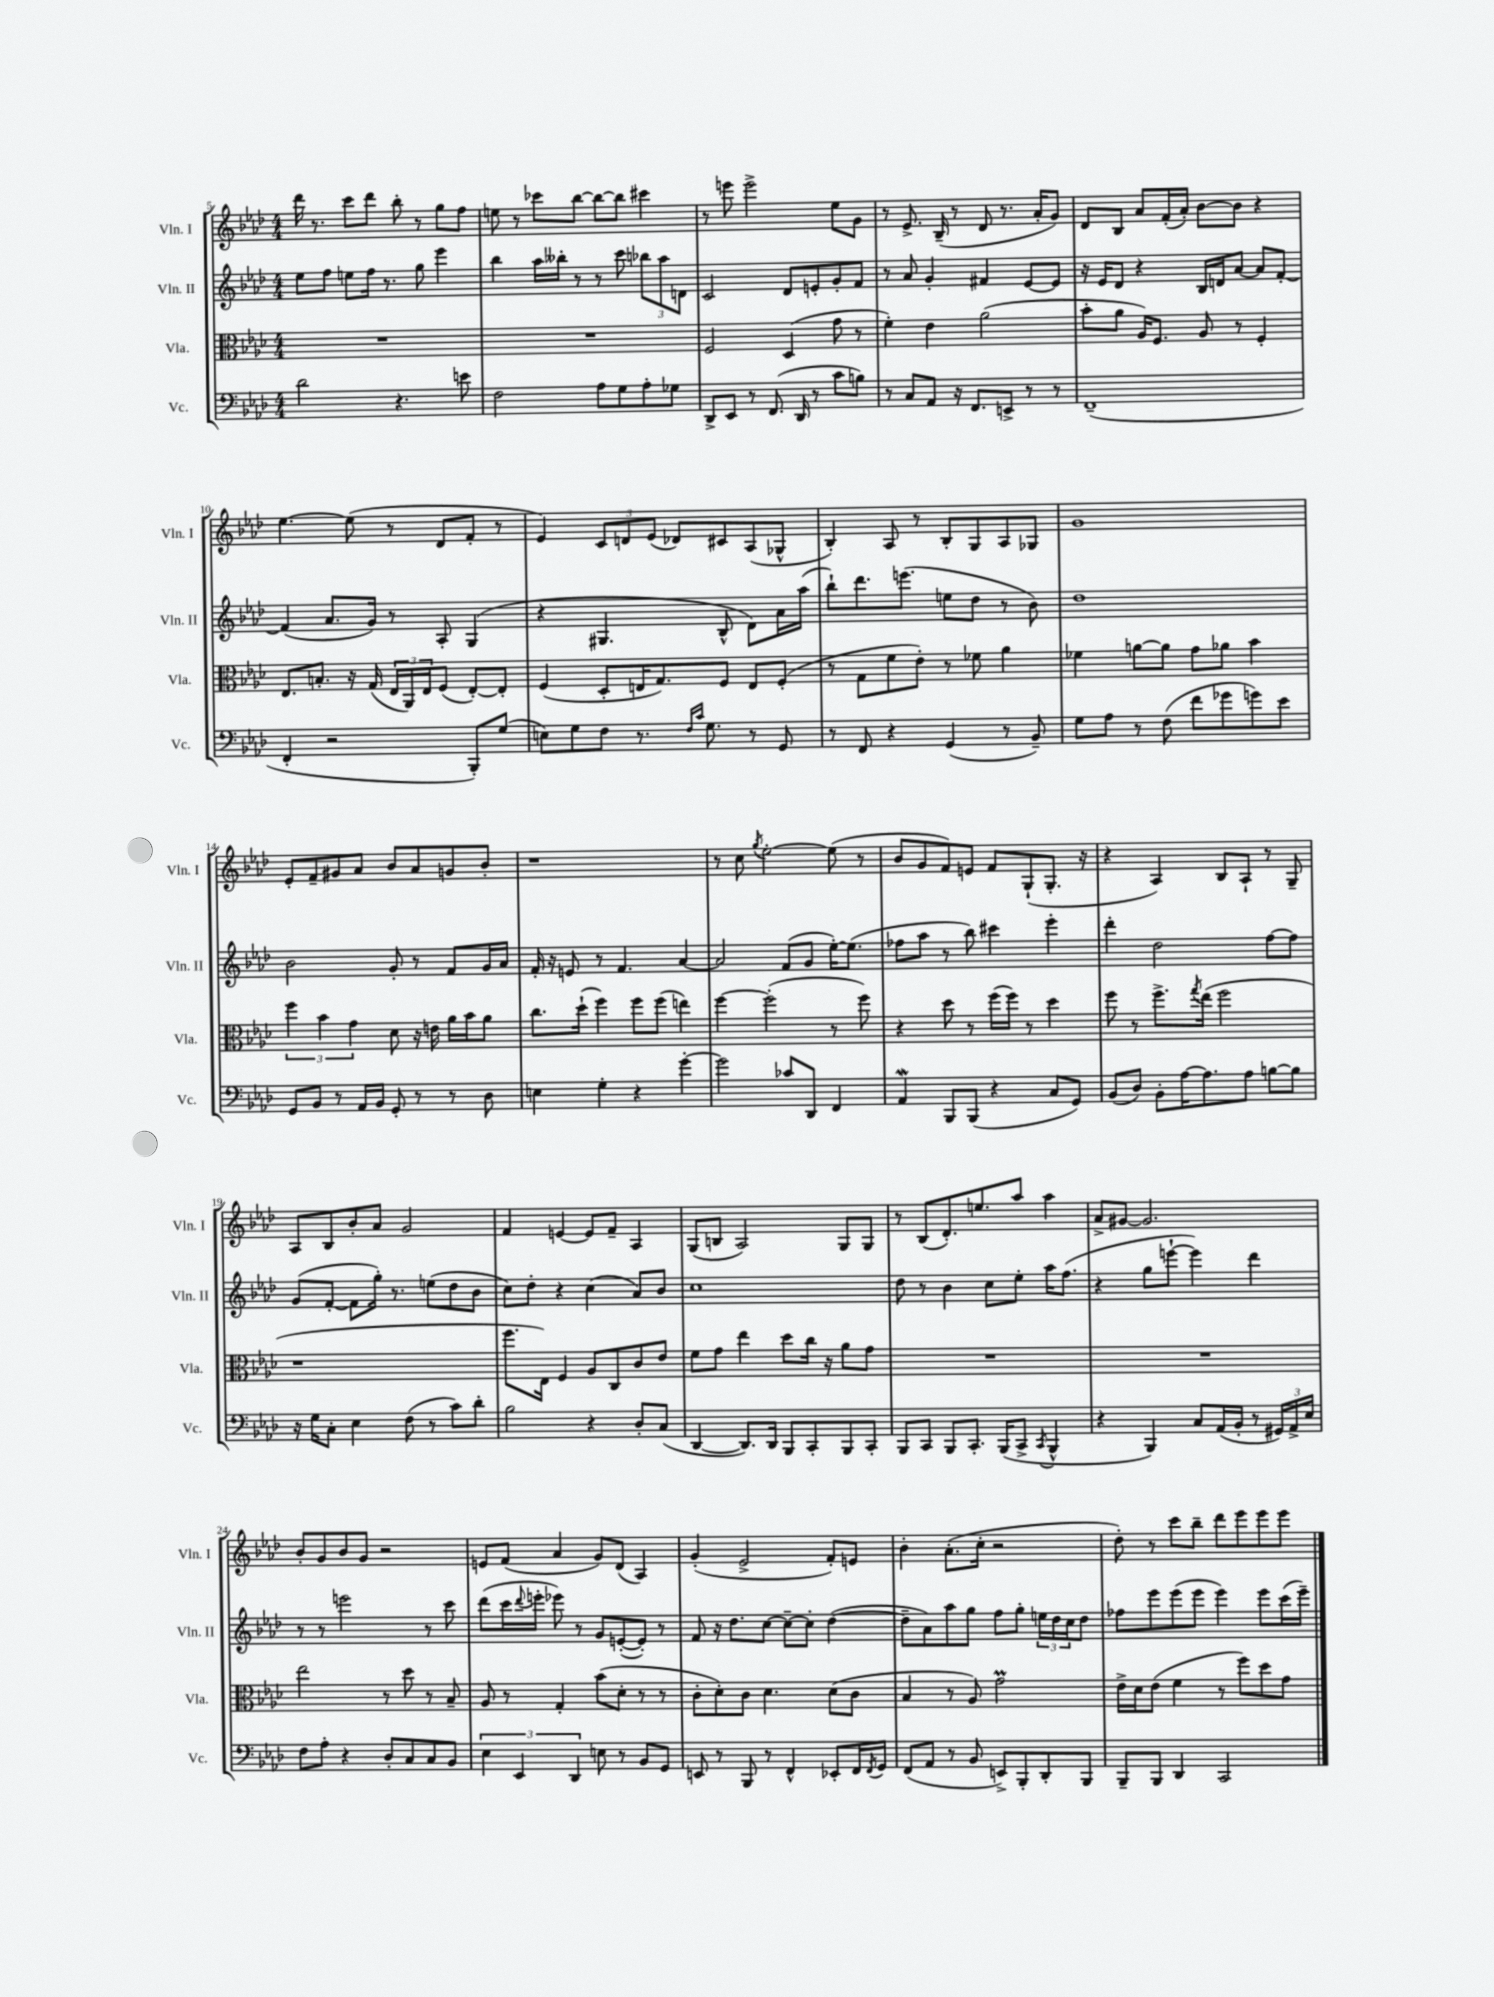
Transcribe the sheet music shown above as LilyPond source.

<<
\new StaffGroup <<
\new Staff = "s0" \with { instrumentName = "Vln. I" shortInstrumentName = "Vln. I" } {
    \clef treble \key aes \major \numericTimeSignature \time 4/4
    des'''16 r8. c'''8 des'''8 bes''8-. r8 g''8 f''8 |
    e''8 r8 ces'''8 bes''8~ bes''8~ bes''8 cis'''4 |
    r8 e'''8 e'''2-> ees''8 g'8 |
    r8 ees'8.-> bes16--( r8 des'8 r8. aes'16-. g'8) |
    des'8 bes8 aes'8 f'16-.( aes'16-.) bes'8~ bes'8 r4 |
    ees''4.~ ees''8( r8 des'8 f'8-. r8 |
    ees'4) \tuplet 3/2 { c'8 d'8 ees'8( } des'8) cis'8 aes8( ges8-^ |
    bes4-.) aes8 r8 bes8-. g8 aes8 ges8 |
    g'1 |
    ees'8-. f'8-- gis'8 aes'8 bes'8 aes'8 g'8 bes'8-. |
    r1 |
    r8 c''8 \acciaccatura { g''8 } ees''2~-. ees''8( r8 |
    bes'8 g'8 f'8) e'8 f'8 g8-!( g8.-. r16 |
    r4 aes4) bes8 aes8-! r8 g8-- |
    aes8 bes8 bes'8-. aes'8 g'2 |
    f'4 e'4~ e'8 f'8-- aes4 |
    g8( b8 aes2) g8 g8 |
    r8 bes8( des'8.-.) e''8. aes''8 aes''4 |
    aes'8-> gis'8~ gis'2. |
    bes'8-. g'8 bes'8 g'8 r2 |
    e'8 f'8( aes'4 g'8) des'8( aes4) |
    g'4-.( ees'2-> f'8-.) e'8 |
    bes'4-. aes'8.-.( c''16-. r2 |
    des''8-.) r8 c'''8 bes''8-- des'''8 ees'''8 ees'''8 ees'''8 \bar "|." |
}
\new Staff = "s1" \with { instrumentName = "Vln. II" shortInstrumentName = "Vln. II" } {
    \clef treble \key aes \major \numericTimeSignature \time 4/4
    ees''8 f''8 e''8 f''16 r8. g''8 ees'''4 |
    bes''4 aes''16 beses''16-. r8 r8 c'''8 \tuplet 3/2 { bes''8 aes''8 d'8 } |
    c'2 des'8 e'8-. g'8-. f'8 |
    r8 aes'8 g'4-. fis'4 ees'8~ ees'8 |
    r16 ees'16 des'8 r4 bes16 d'16 aes'8~ aes'8 f'8~-. |
    f'4( aes'8. g'16) r8 aes8-. g4( |
    r4 gis4. bes8-^ des'8) aes'16 aes''16( |
    bes''8-!) des'''8. e'''8.( e''8 des''8 r8 bes'8) |
    des''1 |
    bes'2 g'8-. r8 f'8 g'16 aes'16 |
    f'16-. r16 e'8 r8 f'4. aes'4~ |
    aes'2 f'8( g'8 ees''16~-.) ees''8.( |
    fes''8 aes''8 r8 bes''8) cis'''4 ees'''4-. |
    des'''4-. des''2 f''8~ f''8 |
    g'8( f'8~-. f'8 g''16-.) r8. e''8( des''8 bes'8 |
    c''8) des''8-. r4 c''4( aes'8) bes'8 |
    c''1 |
    des''8 r8 bes'4 c''8 ees''8-. aes''16 f''8.( |
    r4 g''8 e'''8~-! e'''4) des'''4 |
    r8 r8 e'''2 r8 c'''8 |
    des'''8( c'''16 \appoggiatura { des'''8 } e'''16-. ees'''8) r8 g'8 e'8~-.( e'8-.) r8 |
    f'8 r16 des''8. c''8~ c''8~-- c''8-. des''4~( |
    des''8-- aes'8) aes''8 g''8 f''8 g''8-. \tuplet 3/2 { e''16 des''16 c''16 } des''8 |
    fes''8 ees'''8 ees'''8( ees'''8 ees'''4) ees'''8 c'''16( ees'''16--) \bar "|." |
}
\new Staff = "s2" \with { instrumentName = "Vla." shortInstrumentName = "Vla." } {
    \clef alto \key aes \major \numericTimeSignature \time 4/4
    R1 |
    R1 |
    f2 des4( g'8 r8 |
    f'4-.) ees'4 aes'2( |
    bes'8-. aes'8 aes16) f8. aes8 r8 f4-. |
    ees8. b8.-. r16 g16( \tuplet 3/2 { ees16 aes,16) ees16 } f8( ees8~-.) ees8-. |
    f4( des8-. e16 g8.) f8 e8 f8-.( |
    r8 g8 f'8 ees'8-.) r8 fes'8 aes'4 |
    fes'4 a'8~ a'8 g'8 aes'8 bes'4 |
    \tuplet 3/2 { f''4 bes'4 g'4 } des'8 r16 e'16 aes'16 bes'16 aes'8 |
    c''8. des''16-!( f''4) f''8 f''8( e''4) |
    f''4~ f''2-.( r8 f''8) |
    r4 des''8 r8 f''16( f''16) r8 des''4 |
    f''8 r8 f''8.-> \acciaccatura { g''8 } ees''16( f''2 |
    r1 |
    f''8. ees16) f4 aes8 c8 c'8 ees'8 |
    f'8 g'8 ees''4 des''8 c''16 r16 aes'8 g'8 |
    R1 |
    R1 |
    ees''2 r8 des''8 r8 bes8-- |
    aes8 r8 g4-. bes'8( des'8-. r8 r8 |
    c'8-. des'8-.) c'8 des'4. des'8( c'8 |
    bes4 r8 aes8) g'2\prall |
    ees'16-> des'16 ees'8( f'4 r8 f''8) des''8 g'8 \bar "|." |
}
\new Staff = "s3" \with { instrumentName = "Vc." shortInstrumentName = "Vc." } {
    \clef bass \key aes \major \numericTimeSignature \time 4/4
    des'2 r4. e'8 |
    f2 aes8 g8 aes8-. ges8 |
    des,8-> ees,8 r8 f,8.( des,16 r8 c'8 b8) |
    r8 c8 aes,8 r16 f,8. e,8-> r8 r8 |
    f,1--( |
    f,4-. r2 bes,,8-.) g8( |
    e8) g8 f8 r8. \grace { f16 c'16 } g8. r8 g,8 |
    r8 f,8 r4 g,4( r8 bes,8--) |
    g8 aes8 r8 f8( f'8 ges'8 g'8) ees'8 |
    g,8 bes,8 r8 aes,16 bes,16 g,8-. r8 r8 des8 |
    e4 g4-. r4 g'4~-. |
    g'2 ces'8 des,8 f,4 |
    aes,4\mordent bes,,8 bes,,8( r4 c8 g,8) |
    bes,8( des8) bes,8-. aes16~ aes8. aes8 b8~ b8 |
    r16 g16 c8-. ees4 f8( r8 c'8) des'8-. |
    bes2 r4 des8-. c8( |
    des,4~ des,8.) des,16 bes,,8 c,8-. bes,,8 c,8-. |
    bes,,8 c,8 bes,,8 c,8.-. bes,,16( c,8-> \acciaccatura { c,8 } bes,,4-^ |
    r4 bes,,4) c8 aes,16( bes,16-. r8 \tuplet 3/2 { gis,16) aes,16-> ees16 } |
    f8 aes8-. r4 des8-. c8 c8 bes,8 |
    \tuplet 3/2 { ees4 ees,4 des,4 } e8 r8 bes,8 g,8 |
    e,8 r8 bes,,8 r8 f,4-^ ees,8-. f,16 \acciaccatura { f,8 } g,16 |
    f,8( aes,8 r8 bes,8 e,8->) bes,,8-. des,8-. bes,,8 |
    bes,,8-- bes,,8 des,4 c,2 \bar "|." |
}
>>
>>
\layout { \context { \Score currentBarNumber = #5 } }
